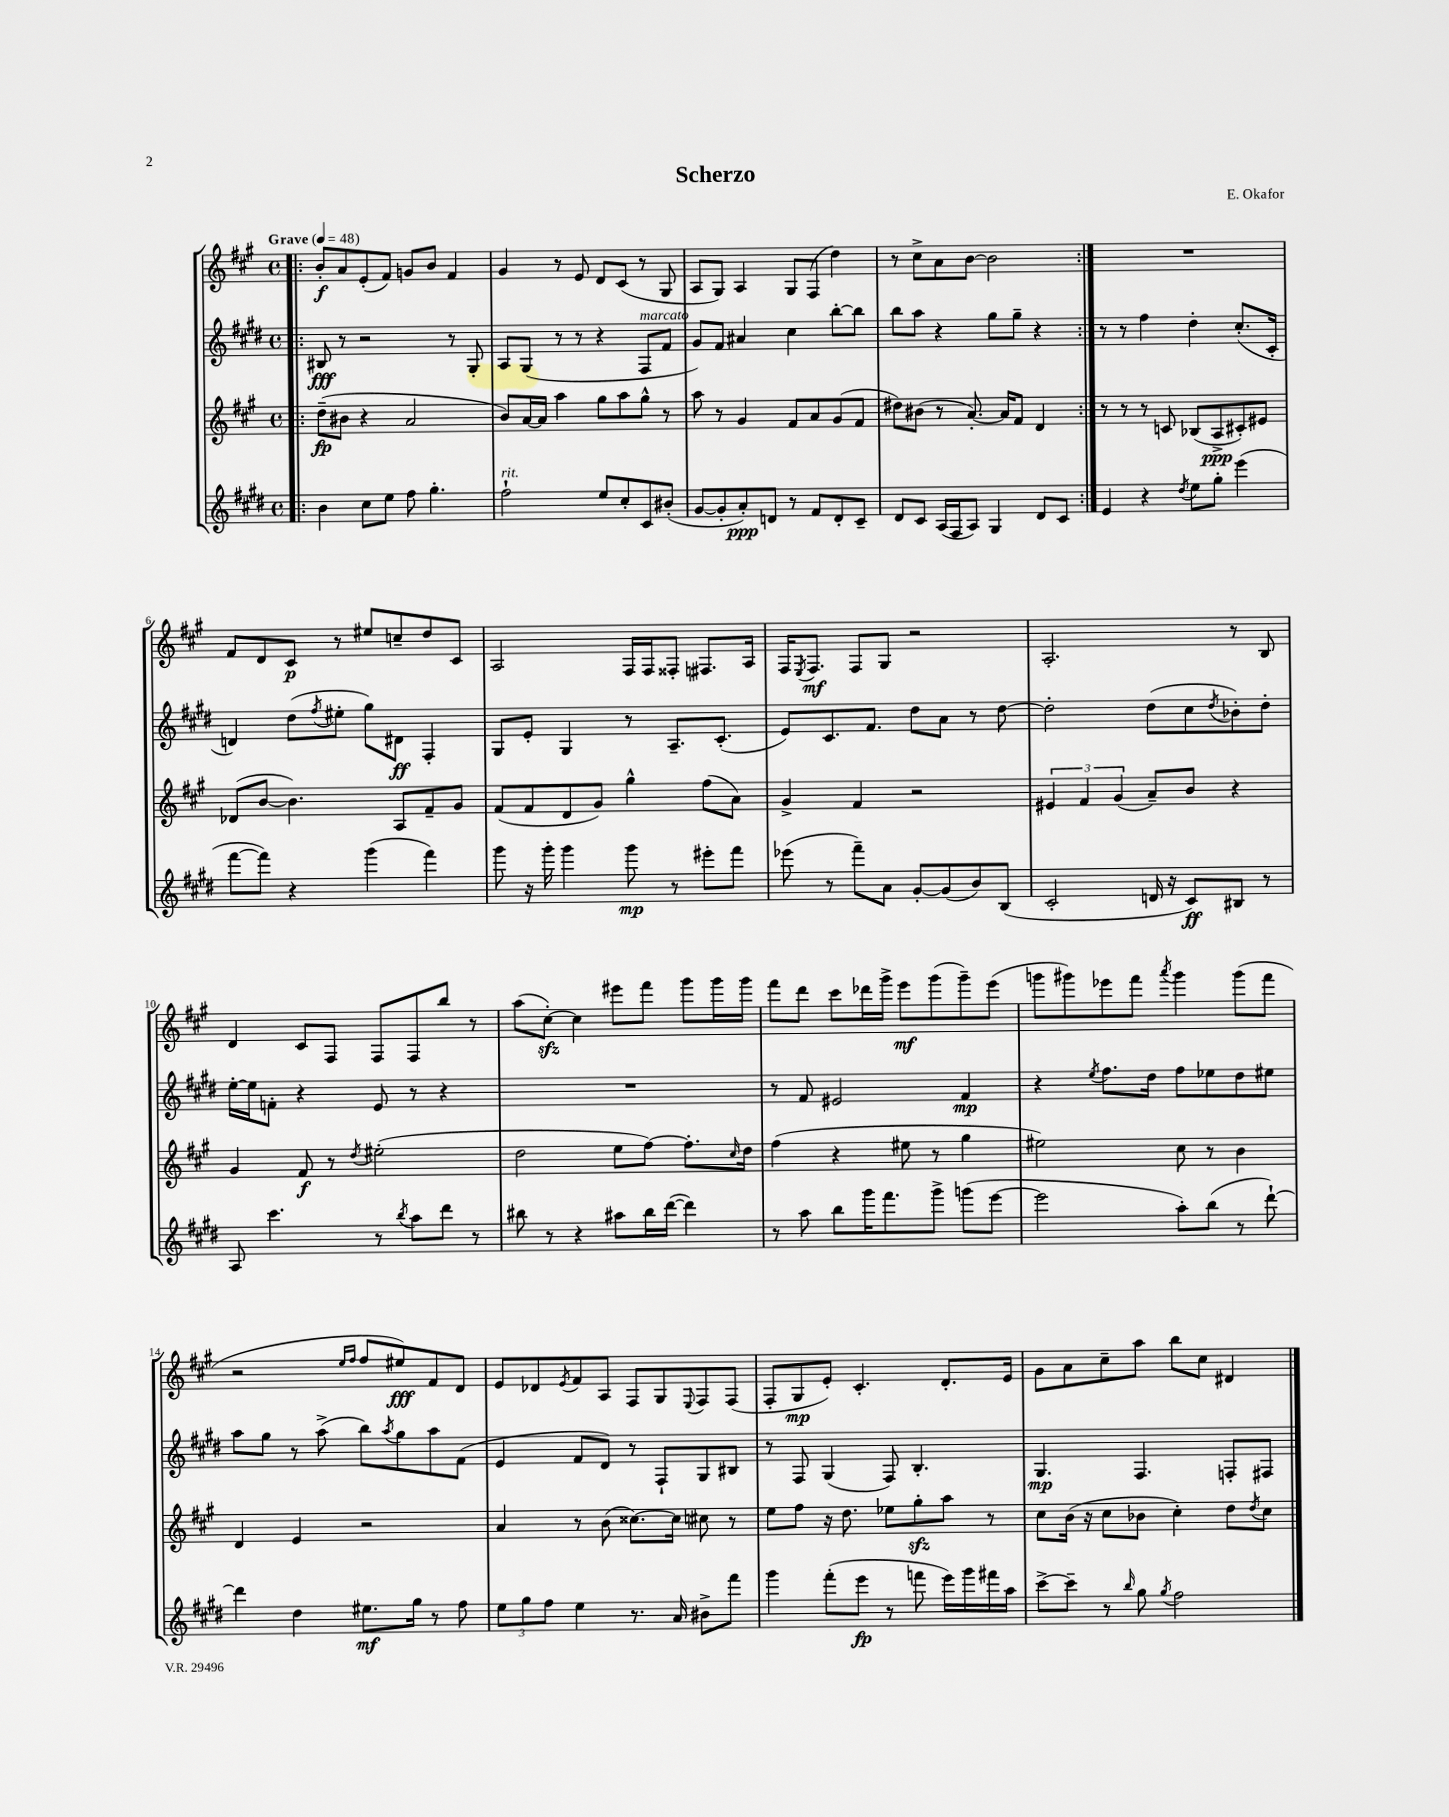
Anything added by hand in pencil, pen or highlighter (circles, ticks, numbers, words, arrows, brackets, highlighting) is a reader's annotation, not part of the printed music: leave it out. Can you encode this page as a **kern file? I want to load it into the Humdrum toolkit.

**kern	**kern	**kern	**kern
*staff4	*staff3	*staff2	*staff1
*clefG2	*clefG2	*clefG2	*clefG2
*k[f#c#g#d#]	*k[f#c#g#]	*k[f#c#g#d#]	*k[f#c#g#]
*M4/4	*M4/4	*M4/4	*M4/4
*met(c)	*met(c)	*met(c)	*met(c)
*MM48	*MM48	*MM48	*MM48
=!|:	=!|:	=!|:	=!|:
4b	(8dd~	8B#	8b'
.	8b#	8r	8a
8cc#	4r	2r	(8e'
8ee	.	.	8f#)
8ff#	2a	.	8g
4.gg#'	.	.	8b
.	.	8r	4f#
.	.	8G#'	.
=	=	=	=
2ff#`	8b)	8A	4g#
.	[16a	(8G#	.
.	16a]	.	.
.	4aa	8r	8r
.	.	8r	8e
8ee	8gg#	4r	8d
8cc#'	8aa	.	(8c#
8c#	8gg#^^	8F#	8r
(8b#'	8r	8f#	8G#
=	=	=	=
[8g#	8aa	8g#)	8A
8g#']	8r	8f#	8G#)
8a')	4g#	4a#	4A
8d	.	.	.
8r	8f#	4cc#	8G#
8f#	8a	.	(8F#
8d'	(8g#	[8bb'	4dd)
8c#~	8f#	8bb]	.
=	=	=	=
8d#	8dd#)	8bb	8r
8c#	(8b#	8aa	8cc#^
(16A	8r	4r	8a
16F#	.	.	.
8A)	[8.a')	.	[8b
4G#	.	8gg#	2b]
.	16a]	.	.
.	8f#	8gg#~	.
8d#	4d	4r	.
8c#	.	.	.
=:|!	=:|!	=:|!	=:|!
4e	8r	8r	1r
.	8r	8r	.
4r	8r	4ff#	.
.	8c	.	.
8qdd#	.	.	.
8ee	(8B-	4dd#'	.
8gg#'	8A^	.	.
(4eee	8c#')	(8.cc#'	.
.	8e#	.	.
.	.	16c#'	.
=	=	=	=
[8fff#	(8d-	4d)	8f#
8fff#])	[8b	.	8d
4r	4.b])	(8dd#	8c#
.	.	8qff#	.
.	.	8ee#'	8r
(4ggg#	.	8gg#)	8ee#
.	8A	8d#	8cc~
4fff#)	8f#~	4F#'	8dd
.	8g#	.	8c#
=	=	=	=
8ggg#	(8f#	8G#	2A
16r	8f#	8e'	.
16ggg#'	.	.	.
4ggg#	8d	4G#	.
.	8g#)	.	.
8ggg#	4gg#^^	8r	16F#
.	.	.	16F#
8r	.	8.A~	8F##'
8eee#'	(8ff#	.	8.F#
.	.	(8.c#'	.
8fff#	8a)	.	.
.	.	.	16A
=	=	=	=
(8eee-	4g#^	8e)	16F#
.	.	.	8qE
.	.	.	8.F#
8r	.	8.c#	.
8fff#~)	4f#	.	8F#
.	.	8.f#	.
8a	.	.	8G#
[8g#'	2r	8dd#	2r
(8g#]	.	8a	.
8b)	.	8r	.
(8B	.	[8dd#	.
=	=	=	=
2c#'	6e#	2dd#']	2.A'
.	6f#	.	.
.	(6g#	.	.
16d	8a~)	(8dd#	.
16r	.	.	.
8c#)	8b	8cc#	.
.	.	8qdd#	.
8B#	4r	8b-')	8r
8r	.	8dd#'	8B
=	=	=	=
8A	4g#	[16ee'	4d
.	.	16ee]	.
4.ccc#	.	8f'	.
.	8f#	4r	8c#
.	8r	.	8F#
.	8qdd	.	.
8r	(2ee#'	8e	8F#
8qbb	.	.	.
8aa	.	8r	8F#
8ddd#	.	4r	8bb
8r	.	.	8r
=	=	=	=
8bb#	2dd	1r	(8aa
8r	.	.	[8cc#')
4r	.	.	4cc#]
8aa#	8ee	.	8eee#
16bb#	[8ff#)	.	8fff#
([16ddd#	.	.	.
4ddd#])	8.ff#']	.	8ggg#
.	.	.	16ggg#
.	16qqcc#	.	.
.	16dd	.	16ggg#
=	=	=	=
8r	(4ff#	8r	8fff#
8aa	.	8f#	8ddd
8bb	4r	2e#	8ccc#
16ggg#	.	.	16ddd-
8.fff#	.	.	16ggg#^
.	8ee#	.	8eee
8ggg#^	8r	.	(8ggg#
(8ggg	4gg#	4f#	8ggg#~)
[8eee	.	.	(8eee
=	=	=	=
2eee]	2ee#)	4r	8ggg
.	.	.	8ggg#)
.	.	8qee	.
.	.	8.ff#	8eee-
.	.	.	8fff#
.	.	16dd#	.
.	.	.	8qaaa
8aa')	8cc#	8ff#	4ggg#
(8bb	8r	8ee-	.
8r	4b	8dd#	(8ggg#
[8ddd#`)	.	8ee#	8fff#
=	=	=	=
4ddd#]	4d	8aa	2r
.	.	8gg#	.
4dd#	4e	8r	.
.	.	(8aa^	.
.	.	.	16qqee
.	.	.	16qqff#
8.ee#	2r	8bb)	8ff#
.	.	8qaa	.
.	.	8gg#	8ee#)
16gg#	.	.	.
8r	.	8aa	8f#
8ff#	.	(8f#	8d
=	=	=	=
12ee	4a	4e	8e
12gg#	.	.	.
.	.	.	8d-
12ff#	.	.	.
.	.	.	8qe
4ee	8r	8f#	8f#
.	(8b	8d#)	8A
8.r	[8.cc##)	8r	8F#
.	.	8F#`	8G#
16a	16cc##]	.	.
.	.	.	8qqE
8b#^	8cc#	8G#	8F#
8fff#	8r	8B#	(8F#
=	=	=	=
4ggg#	8ee	8r	8F#'
.	8ff#	8F#	8G#
(8fff#'	16r	(4G#	8e')
.	8.dd	.	.
8eee	.	.	4.c#'
8r	8ee-	8F#)	.
8fff	8gg#'	4.B'	.
16eee)	8aa	.	8.d'
16ggg#	.	.	.
16fff#	8r	.	.
16aa	.	.	16e
=	=	=	=
[8ccc#^	8cc#	4.G#	8g#
8ccc#~]	(16b	.	8a
.	16r	.	.
8r	8cc#	.	8cc#~
16qqbb	.	.	.
8gg#	8b-	4.F#	8aa
8qgg#	.	.	.
2ff#	4cc#')	.	8bb
.	.	.	8cc#
.	8dd	8F'	4d#
.	8qdd	.	.
.	8cc#	8F#	.
==	==	==	==
*-	*-	*-	*-
